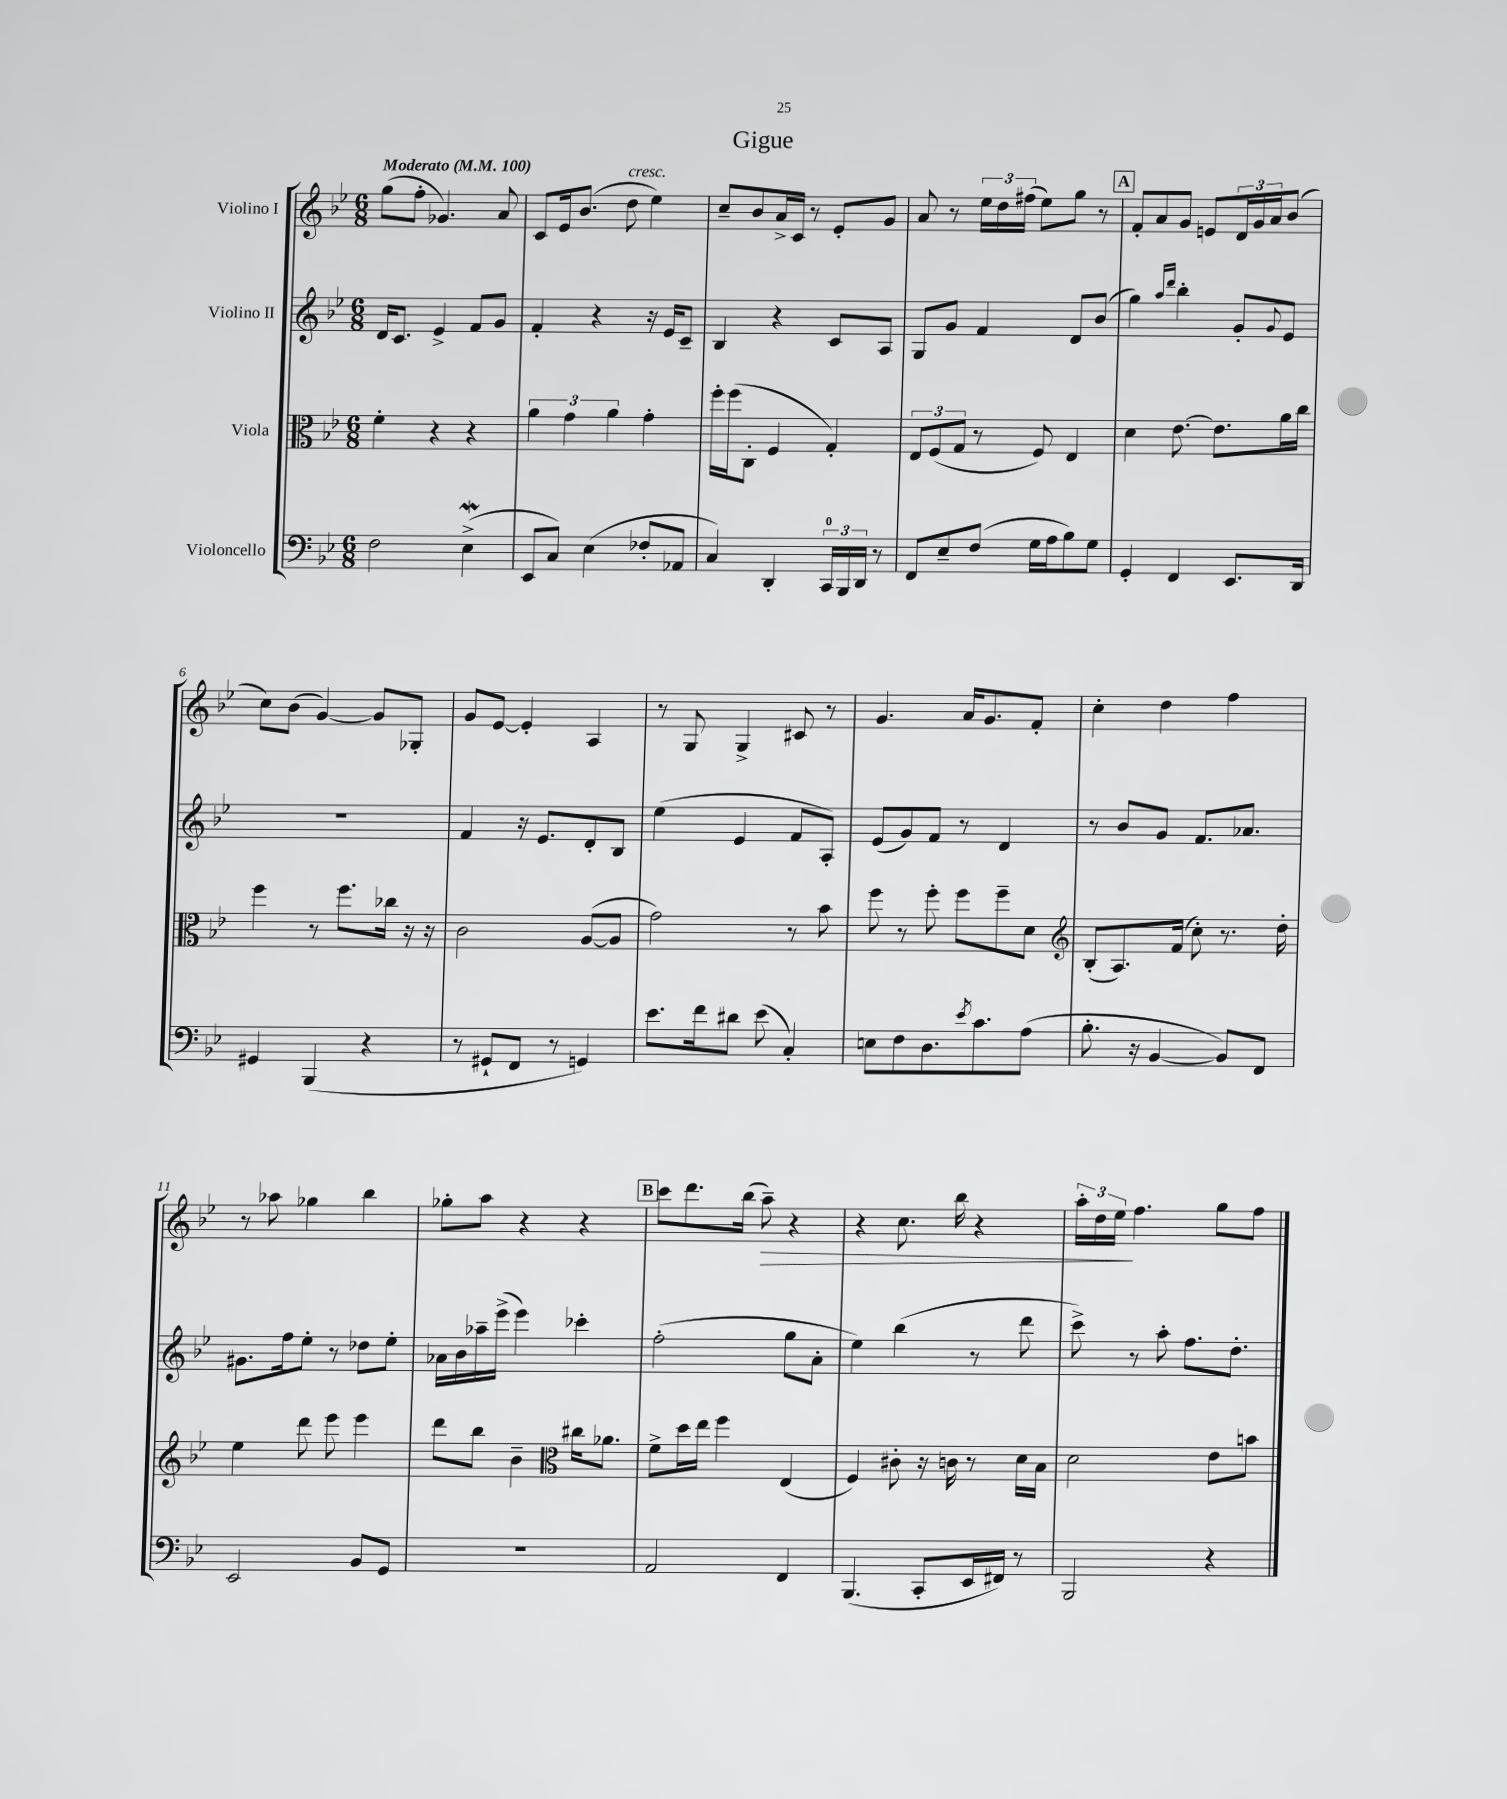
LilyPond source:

\header { title = "Gigue" }
<<
\new StaffGroup <<
\new Staff = "s0" \with { instrumentName = "Violino I" } {
    \clef treble \key bes \major \numericTimeSignature \time 6/8 \tempo "Moderato" 4 = 100
    g''8( f''8-. ges'4.) a'8 |
    c'8 ees'16 bes'8.( d''8^\markup { \italic "cresc." } ees''4) |
    c''8-- bes'8 a'16-> c'16 r8 ees'8-. g'8 |
    a'8 r8 \tuplet 3/2 { ees''16 d''16 fis''16( } ees''8) g''8 r8 |
    \mark \markup { \box "A" } f'8-. a'8 g'8 e'8 \tuplet 3/2 { d'16 g'16 a'16 } bes'8( |
    c''8) bes'8( g'4~) g'8 ges8-. |
    g'8 ees'8~ ees'4-. a4 |
    r8 g8 g4-> cis'8 r8 |
    g'4. a'16 g'8. f'8-. |
    c''4-. d''4 f''4 |
    r8 aes''8 ges''4 bes''4 |
    ges''8-. a''8 r4 r4 |
    \mark \markup { \box "B" } c'''8 d'''8. bes''16( a''8--\>) r4 |
    r4 c''8. bes''16 r4 |
    \tuplet 3/2 { a''16-. d''16 ees''16\! } f''4. g''8 f''8 \bar "|." |
}
\new Staff = "s1" \with { instrumentName = "Violino II" } {
    \clef treble \key bes \major \numericTimeSignature \time 6/8
    d'16 c'8. ees'4-> f'8 g'8 |
    f'4-. r4 r16 ees'16 c'8-- |
    bes4 r4 c'8 a8 |
    g8 g'8 f'4 d'8 bes'8( |
    \mark \markup { \box "A" } g''4) \grace { a''16 d'''16 } bes''4-. g'8-. \appoggiatura { g'8 } ees'8 |
    R2. |
    f'4 r16 ees'8. d'8-. bes8 |
    ees''4( ees'4 f'8 a8-.) |
    ees'8( g'8) f'8 r8 d'4 |
    r8 bes'8 g'8 f'8. aes'8. |
    gis'8. f''16 ees''8-. r8 des''8 ees''8-. |
    aes'16 bes'16 aes''16-- ees'''16->( ees'''4) ces'''4-. |
    \mark \markup { \box "B" } f''2-.( g''8 a'8-. |
    ees''4) bes''4( r8 d'''8 |
    c'''8->) r8 a''8-. f''8. d''8.-. \bar "|." |
}
\new Staff = "s2" \with { instrumentName = "Viola" } {
    \clef alto \key bes \major \numericTimeSignature \time 6/8
    f'4-. r4 r4 |
    \tuplet 3/2 { a'4 g'4 a'4 } g'4-. |
    f''16-. f''16( c8-. f4 g4-.) |
    \tuplet 3/2 { ees8 f8( g8 } r8 f8) ees4 |
    \mark \markup { \box "A" } d'4 ees'8.~ ees'8. a'16 c''16 |
    f''4 r8 f''8. ces''16 r16 r16 |
    c'2 a8~( a8 |
    g'2) r8 bes'8 |
    f''8 r8 f''8-. f''8 f''8-- d'8 |
    \clef treble bes8-.( a8.) f'16( c''8-.) r8. d''16-. |
    ees''4 d'''8 ees'''8 ees'''4 |
    d'''8 bes''8 bes'4-- \clef alto cis''16 aes'8. |
    \mark \markup { \box "B" } f'8-> d''16 ees''16 f''4 ees4( |
    f4) cis'8-. r16 c'16 r8 d'16 bes16 |
    d'2 ees'8 b'8 \bar "|." |
}
\new Staff = "s3" \with { instrumentName = "Violoncello" } {
    \clef bass \key bes \major \numericTimeSignature \time 6/8
    f2 ees4->\mordent( |
    ees,8 c8) ees4( fes8-. aes,8 |
    c4) d,4-. \tuplet 3/2 { c,16-0 bes,,16 d,16 } r8 |
    f,8 ees8-- f8( g16 a16 bes8) g8 |
    \mark \markup { \box "A" } g,4-. f,4 ees,8. d,16 |
    gis,4 bes,,4( r4 |
    r8 gis,8-! f,8 r8 g,4) |
    ees'8. f'16 dis'8 ees'8( c4-.) |
    e8 f8 d8. \acciaccatura { ees'8 } c'8. a8( |
    bes8.-. r16 bes,4~ bes,8) f,8 |
    ees,2 bes,8 g,8 |
    R2. |
    \mark \markup { \box "B" } a,2 f,4 |
    bes,,4.( c,8-. ees,16 fis,16) r8 |
    bes,,2 r4 \bar "|." |
}
>>
>>
